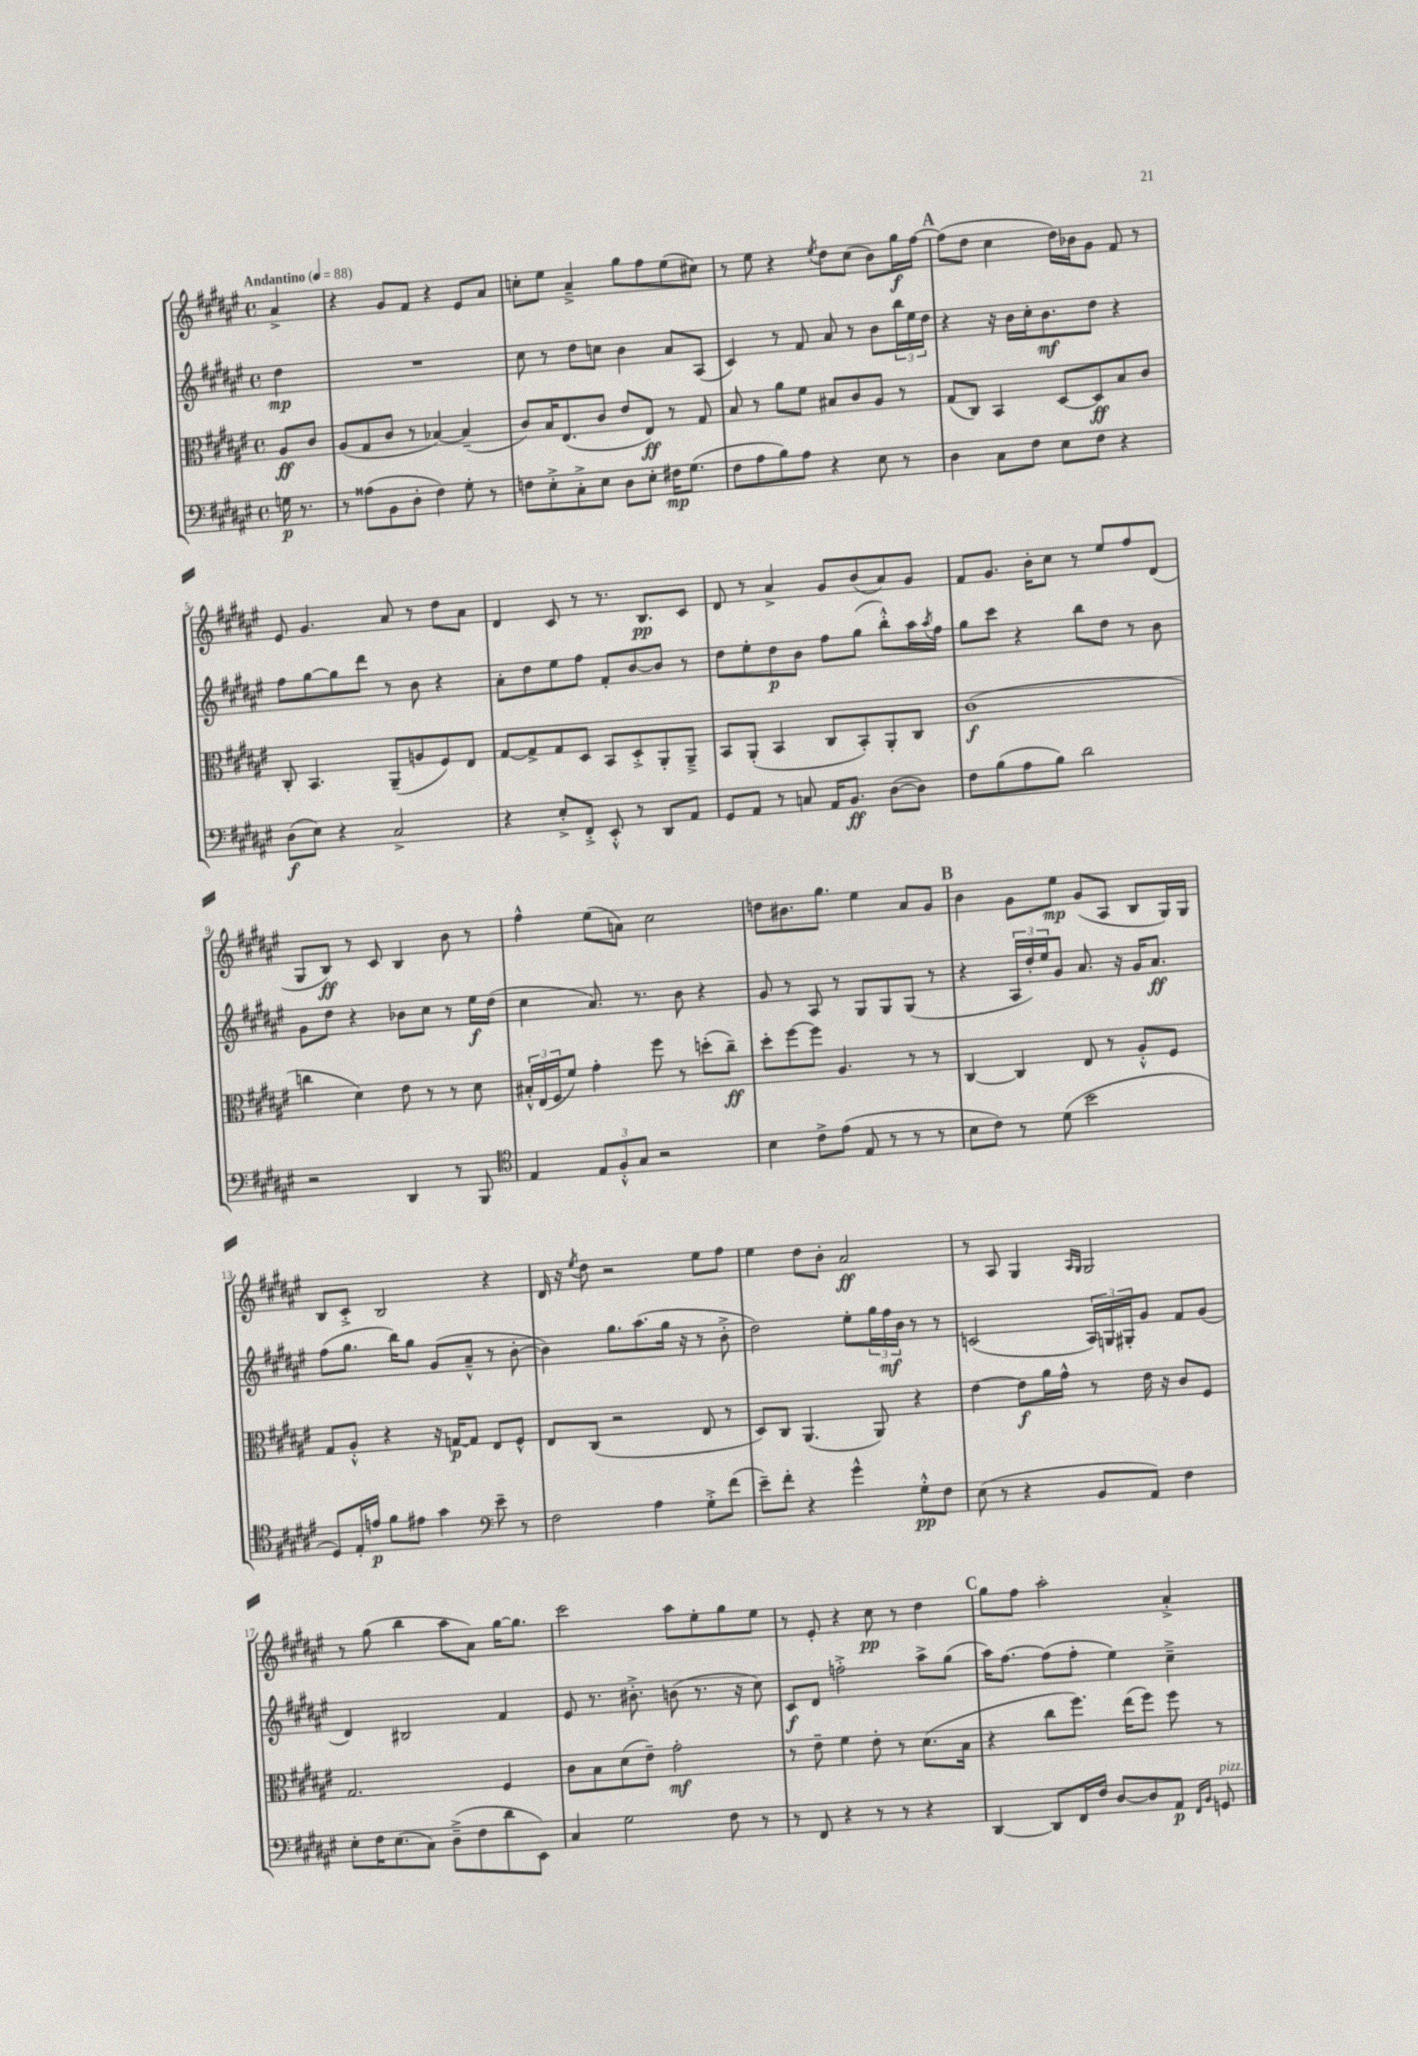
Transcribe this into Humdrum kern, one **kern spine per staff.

**kern	**dynam	**kern	**dynam	**kern	**dynam	**kern	**dynam
*part4	*part4	*part3	*part3	*part2	*part2	*part1	*part1
*staff4	*staff4	*staff3	*staff3	*staff2	*staff2	*staff1	*staff1
*clefF4	*	*clefC3	*	*clefG2	*	*clefG2	*
*k[f#c#g#d#a#e#]	*	*k[f#c#g#d#a#e#]	*	*k[f#c#g#d#a#e#]	*	*k[f#c#g#d#a#e#]	*
*M4/4	*	*M4/4	*	*M4/4	*	*M4/4	*
*met(c)	*	*met(c)	*	*met(c)	*	*met(c)	*
*MM88	*	*MM88	*	*MM88	*	*MM88	*
=	=	=	=	=	=	=	=
!	!	!	!	!	!	!LO:TX:a:B:t=Andantino	!
16Gn\	p	8A#/L	ff	4dd#\	mp	4a#^/	.
8.r	.	.	.	.	.	.	.
.	.	8c#/J	.	.	.	.	.
=1	=1	=1	=1	=1	=1	=1	=1
8r	.	(8A#/L	.	1r	.	4r	.
(8A##X\L	.	8G#/	.	.	.	.	.
8BB\	.	8c#/J	.	.	.	8g#/L	.
8D#'\J	.	8r	.	.	.	8f#/J	.
4F#\)	.	[4B-X/)	.	.	.	4r	.
8G#'\	.	(4B-~/]	.	.	.	8e#/L	.
8r	.	.	.	.	.	8a#/J	.
=2	=2	=2	=2	=2	=2	=2	=2
8Fn\L	.	8c#/L)	.	8cc#\	.	8ccn'\L	.
8E#'^\	.	16B/K	.	8r	.	8ee#\J	.
.	.	(8.E#/	.	.	.	.	.
8C#'^\	.	.	.	8dd#\L	.	4a#~^/	.
8E#\J	.	8c#/J	.	8ccn\J	.	.	.
8D#\L	.	8e#/L	.	4b\	.	8gg#\L	.
8E#'\J	.	8E#/J)	ff	.	.	8ff#\	.
16F#X\KL	mp	8r	.	8a#/L	.	(8ee#\	.
(8.G#\J	.	.	.	.	.	.	.
.	.	8G#/	.	(8A#/J	.	8cc#X\J)	.
=3	=3	=3	=3	=3	=3	=3	=3
8F#\L	.	8B/	.	4c#/)	.	8r	.
8A#\	.	8r	.	.	.	8ee#\	.
8B\)	.	8a#\L	.	8r	.	4r	.
8A#\J	.	8f#\J	.	8f#/	.	.	.
.	.	.	.	.	.	8qee#/	.
4r	.	8B#X/L	.	8a#/	.	8dd#\L	.
.	.	8c#/	.	8r	.	(8cc#\J	.
8E#\	.	8A#/J	.	8b\L	.	8b\L)	.
8r	.	8r	.	24bb\L	.	16gg#\L	f
.	.	.	.	24ee#\	.	.	.
.	.	.	.	.	.	[16ff#\JJ	.
.	.	.	.	24dd#\JJ	.	.	.
!!LO:REH:place=s1:t=A
=4	=4	=4	=4	=4	=4	=4	=4
4D#\	.	(8G#/L	.	4r	.	(8ff#\L]	.
.	.	8C#/J)	.	.	.	8dd#\J	.
8C#\L	.	4BB/	.	16r	.	4cc#\	.
.	.	.	.	16b\LL	.	.	.
8F#\J	.	.	.	16cc#'\J	.	.	.
.	.	.	.	8.b\	mf	.	.
8E#\L	.	[8D#/L	.	.	.	16dd#\LL)	.
.	.	.	.	.	.	16b-X\J	.
8F#\J	.	8D#/]	ff	8dd#\J	.	8g#\J	.
4r	.	8B/	.	4r	.	8f#/	.
.	.	8c#/J	.	.	.	8r	.
!!LO:LB:g=z
=5	=5	=5	=5	=5	=5	=5	=5
(8D#\L	f	8C#'/	.	8ff#\L	.	8e#/	.
8E#\J)	.	4.BB/	.	[8gg#\	.	4.g#/	.
4r	.	.	.	8gg#\]	.	.	.
.	.	.	.	8ddd#\J	.	.	.
2C#^/	.	(8AA#~/L	.	8r	.	8a#/	.
.	.	8An/	.	8b\	.	8r	.
.	.	8F#/)	.	4r	.	8dd#\L	.
.	.	8E#/J	.	.	.	8a#\J	.
=6	=6	=6	=6	=6	=6	=6	=6
4r	.	[8G#/L	.	8a#'\L	.	4d#/	.
.	.	8G#^/]	.	8dd#\	.	.	.
8E#'^/L	.	8G#/	.	8ee#\	.	8c#/	.
8FF#'^/J	.	8D#/J	.	8ff#\J	.	8r	.
8EE#'^^/	.	8BB/L	.	8f#'/L	.	8.r	.
8r	.	8D#'^/	.	[8b/	.	.	.
.	.	.	.	.	.	8.B/L	pp
8DD#/L	.	8AA#'/	.	8b/J]	.	.	.
8AA#/J	.	8AA#~^/J	.	8r	.	8c#/J	.
=7	=7	=7	=7	=7	=7	=7	=7
8GG#/L	.	8BB/L	.	8dd#\L	.	8d#/	.
8AA#/J	.	(8AA#'/J	.	8ee#'\	.	8r	.
8r	.	4BB/	.	8dd#\	p	4a#^/	.
8Cn/	.	.	.	8b\J	.	.	.
16AA#/KL	.	8C#/L	.	8ff#\L	.	8g#/L	.
8.BB/J	ff	.	.	.	.	.	.
.	.	8BB'/)	.	(8gg#\J	.	(8b/	.
([8D#\L	.	8AA#'/	.	8bb'^^\L)	.	8a#/)	.
8D#\J])	.	8C#/J	.	16aa#\L	.	8g#/J	.
.	.	.	.	8qaa#/	.	.	.
.	.	.	.	16ff#\JJ	.	.	.
=8	=8	=8	=8	=8	=8	=8	=8
8F#\L	.	(1c#	f	8gg#\L	.	8f#/L	.
(8B\	.	.	.	8ccc#\J	.	8.g#/J	.
8A#\	.	.	.	4r	.	.	.
.	.	.	.	.	.	16b'\KL	.
8B\J)	.	.	.	.	.	8cc#\J	.
2d#\	.	.	.	8bb\L	.	8r	.
.	.	.	.	8dd#\J	.	8ee#/L	.
.	.	.	.	8r	.	8ff#/	.
.	.	.	.	8b\	.	(8d#/J	.
!!LO:LB:g=z
=9	=9	=9	=9	=9	=9	=9	=9
2r	.	4ccn\	.	8g#\L	.	8G#/L	.
.	.	.	.	8dd#\J	.	8B/J)	ff
.	.	4d#\)	.	4r	.	8r	.
.	.	.	.	.	.	8c#/	.
4DD#/	.	8e#\	.	8b-X\L	.	4B/	.
.	.	8r	.	8cc#\J	.	.	.
8r	.	8r	.	8r	.	8b\	.
8BBB/	.	8d#\	.	16ee#\LL	f	8r	.
.	.	.	.	(16dd#\JJ	.	.	.
=10	=10	=10	=10	=10	=10	=10	=10
*clefC4	*	*	*	*	*	*	*
4E#/	.	24B#X'^^/LL	.	4cc#\	.	4ff#^^\	.
.	.	(24E#/	.	.	.	.	.
.	.	24F#/J	.	.	.	.	.
.	.	8f#/J)	.	.	.	.	.
12E#/L	.	4g#'\	.	8.a#/)	.	(8ee#\L	.
12F#'^^/	.	.	.	.	.	.	.
.	.	.	.	.	.	8an\J)	.
12G#/J	.	.	.	.	.	.	.
.	.	.	.	8.r	.	.	.
2r	.	8ff#\	.	.	.	2cc#\	.
.	.	8r	.	8b\	.	.	.
.	.	(8ddn'\L	.	4r	.	.	.
.	.	8cc#~\J)	ff	.	.	.	.
=11	=11	=11	=11	=11	=11	=11	=11
4B\	.	8dd#'\L	.	8g#/	.	8ddn\L	.
.	.	[8ff#\	.	8r	.	8.b#X\	.
8c#^\L	.	8ff#\J]	.	8A#/	.	.	.
.	.	.	.	.	.	8.gg#\J	.
(8e#\J	.	4.A#/	.	8r	.	.	.
8E#/	.	.	.	8G#/L	.	4ee#\	.
8r	.	.	.	8G#/	.	.	.
8r	.	8r	.	(8G#/J	.	8a#/L	.
8r	.	8r	.	8r	.	8g#/J	.
!!LO:REH:place=s1:t=B
=12	=12	=12	=12	=12	=12	=12	=12
8B\L	.	[4C#/	.	4r	.	4b\	.
8c#\J)	.	.	.	.	.	.	.
8r	.	4C#/]	.	24A#/LL	.	8g#\L	.
.	.	.	.	24dd#'/)	.	.	.
.	.	.	.	24ee#/J	.	.	.
(8d#\	.	.	.	8g#/J	.	8ee#\J	mp
2b\	.	8E#/	.	8.a#/	.	(8g#/L	.
.	.	8r	.	.	.	8A#/J	.
.	.	.	.	16r	.	.	.
.	.	8A#'^^/L	.	16g#/KL	.	8B/L	.
.	.	.	.	8.a#/J	ff	.	.
.	.	8F#/J	.	.	.	16G#/L)	.
.	.	.	.	.	.	16G#/JJ	.
!!LO:LB:g=z
=13	=13	=13	=13	=13	=13	=13	=13
8D#/L)	.	8G#/L	.	(8ff#\L	.	8B/L	.
16E#'/L	.	8A#'^^/J	.	8.gg#\J	.	8c#'^/J	.
16en/JJ	p	.	.	.	.	.	.
8f#\L	.	4r	.	.	.	2B/	.
.	.	.	.	16bb\KL)	.	.	.
8e#X\J	.	.	.	8gg#\J	.	.	.
4g#\	.	16r	.	(8g#/L	.	.	.
.	.	[16Gn/KL	p	.	.	.	.
.	.	8G/J]	.	8a#~^^/J	.	.	.
*clefF4	*	*	*	*	*	*	*
8e#~\	.	8E#/L	.	8r	.	4r	.
8r	.	8F#^^/J	.	[8b'\	.	.	.
=14	=14	=14	=14	=14	=14	=14	=14
2F#\	.	8E#/L	.	4b\])	.	16d#/	.
.	.	.	.	.	.	16r	.
.	.	.	.	.	.	8qee#/	.
.	.	(8C#/J	.	.	.	8dd#\	.
.	.	2r	.	8.gg#\L	.	2r	.
.	.	.	.	(8.aa#\	.	.	.
4A#\	.	.	.	.	.	.	.
.	.	.	.	16gg#\Jk	.	.	.
.	.	.	.	16r	.	.	.
8G#'^\L	.	8E#/	.	8r	.	8ee#\L	.
(8f#\J	.	8r	.	8b'^\	.	8ff#\J	.
=15	=15	=15	=15	=15	=15	=15	=15
8e#~\L)	.	8D#/L)	.	2dd#\)	.	4ee#\	.
8f#'\J	.	8C#/J	.	.	.	.	.
4r	.	(4.AA#/	.	.	.	8dd#\L	.
.	.	.	.	.	.	8b'\J	.
4g#^^\	.	.	.	8ee#'\L	.	2a#/	ff
.	.	8AA#/)	.	24gg#\L	.	.	.
.	.	.	.	24ff#\	mf	.	.
.	.	.	.	24b\JJ	.	.	.
8G#'^^\L	pp	4r	.	8r	.	.	.
8F#\J	.	.	.	8r	.	.	.
=16	=16	=16	=16	=16	=16	=16	=16
(8E#\	.	[4e#\	.	(2cn/	.	8r	.
8r	.	.	.	.	.	8A#/	.
4r	.	8e#\L]	f	.	.	4G#/	.
.	.	16a#\L	.	.	.	.	.
.	.	16g#^^\JJ	.	.	.	.	.
.	.	.	.	.	.	16qqA#/LL	.
.	.	.	.	.	.	16qqG#/JJ	.
8BB/L	.	8r	.	24A#/LL)	.	2G#/	.
.	.	.	.	24Gn/	.	.	.
.	.	.	.	24G#X'/J	.	.	.
8AA#/J)	.	16e#\	.	8g#/J	.	.	.
.	.	16r	.	.	.	.	.
4F#\	.	8c#/L	.	8f#/L	.	.	.
.	.	8F#/J	.	(8g#/J	.	.	.
!!LO:LB:g=z
=17	=17	=17	=17	=17	=17	=17	=17
8E#'\L	.	2.G#/	.	4d#/)	.	8r	.
16F#\K	.	.	.	.	.	(8gg#\	.
(8.E#\	.	.	.	.	.	.	.
.	.	.	.	2B#X/	.	4bb\	.
8C#\J)	.	.	.	.	.	.	.
(8D#~^\L	.	.	.	.	.	8aa#\L	.
8F#\	.	.	.	.	.	8a#\J)	.
8d#\	.	4F#/	.	4f#/	.	[16gg#\KL	.
.	.	.	.	.	.	8.gg#\J]	.
8EE#\J)	.	.	.	.	.	.	.
=18	=18	=18	=18	=18	=18	=18	=18
4C#/	.	8c#\L	.	8e#/	.	2ccc#\	.
.	.	8B\	.	8.r	.	.	.
2G#\	.	(8d#\	.	.	.	.	.
.	.	.	.	8.b#X'^\	.	.	.
.	.	8e#~\J)	.	.	.	.	.
.	.	2g#'\	mf	(8bn\	.	8aa#\L	.
.	.	.	.	8.r	.	8ee#'\	.
8F#\	.	.	.	.	.	8gg#\	.
.	.	.	.	16r	.	.	.
8r	.	.	.	8cc#\)	.	8ee#\J	.
=19	=19	=19	=19	=19	=19	=19	=19
8r	.	8r	.	8c#/L	f	8r	.
8FF#/	.	8e#~\	.	8d#/J	.	8e#'/	.
4r	.	4f#\	.	2ffn'^\	.	4r	.
8r	.	8e#'\	.	.	.	8cc#\	pp
8r	.	8r	.	.	.	8r	.
4r	.	(8.d#\L	.	8aa#^\L	.	4dd#\	.
.	.	.	.	(8gg#\J	.	.	.
.	.	16B\Jk	.	.	.	.	.
!!LO:REH:place=s1:t=C
=20	=20	=20	=20	=20	=20	=20	=20
[4DD#/	.	4r	.	16aa#\KL)	.	8gg#\L	.
.	.	.	.	[8.ff#\J	.	.	.
.	.	.	.	.	.	8ff#\J	.
8DD#/L]	.	8cc#\L	.	(8ff#\L]	.	2aa#'\	.
16FF#/L	.	8.ff#\J)	.	8ff#'\J	.	.	.
16F#/JJ	.	.	.	.	.	.	.
[8D#/L	.	.	.	4ee#\)	.	.	.
.	.	(16ee#\KL	.	.	.	.	.
8D#/]	.	8ff#\J)	.	.	.	.	.
8AA#/J	p	8ff#\	.	4cc#~^\	.	4a#'^/	.
16qqFF#/LL	.	.	.	.	.	.	.
16qqBB/JJ	.	.	.	.	.	.	.
!LO:TX:a:i:t=pizz.	!	!	!	!	!	!	!
8GGn/	.	8r	.	.	.	.	.
==	==	==	==	==	==	==	==
*-	*-	*-	*-	*-	*-	*-	*-
